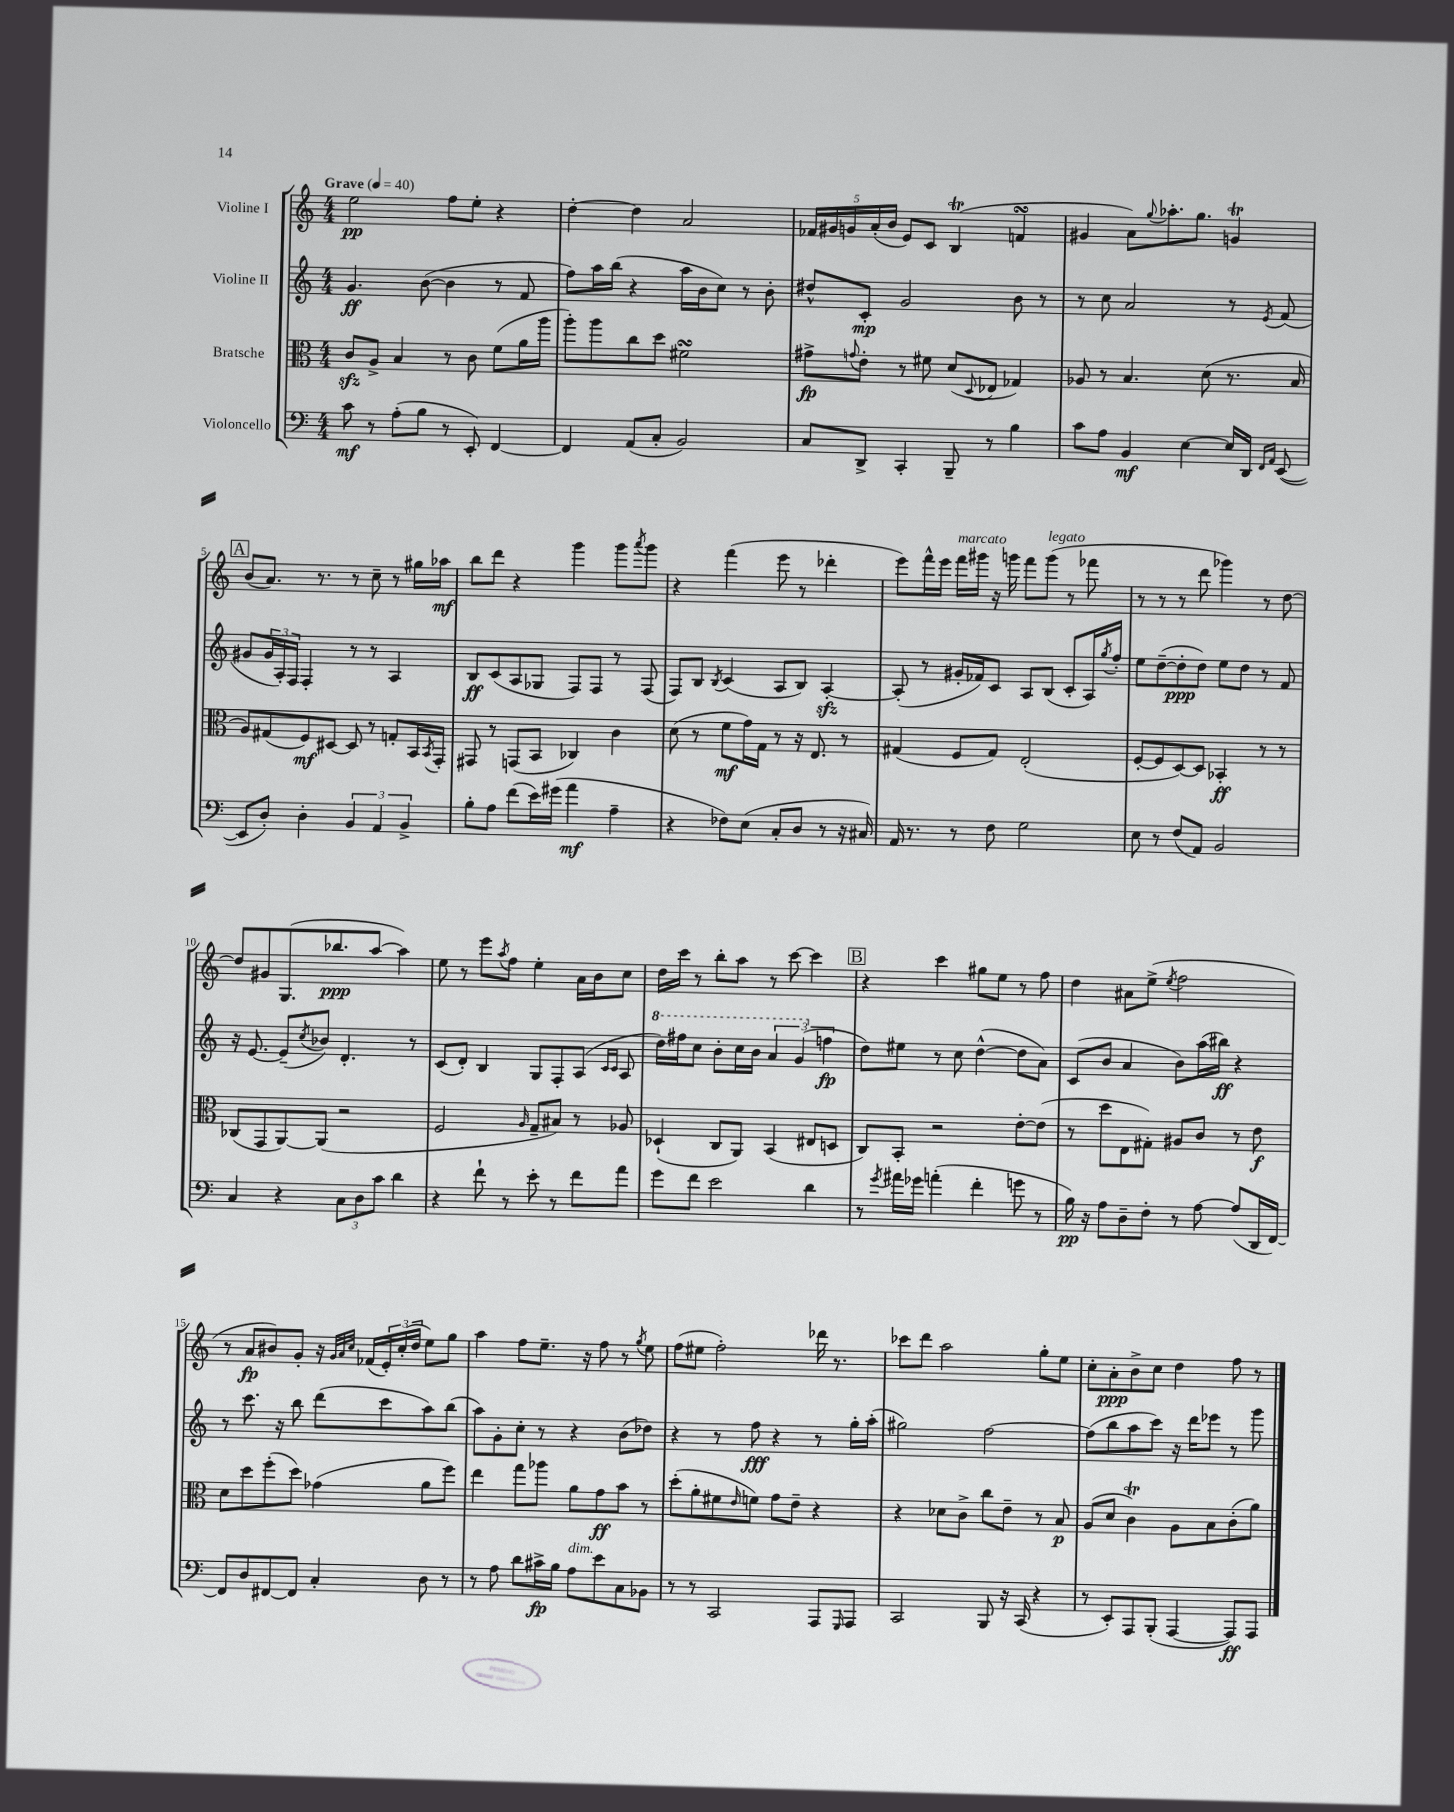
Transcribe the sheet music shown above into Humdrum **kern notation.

**kern	**kern	**kern	**kern
*staff4	*staff3	*staff2	*staff1
*clefF4	*clefC3	*clefG2	*clefG2
*k[]	*k[]	*k[]	*k[]
*M4/4	*M4/4	*M4/4	*M4/4
*MM40	*MM40	*MM40	*MM40
8c\	8c/L	4.g/	2ee\
8r	8A^/J	.	.
(8A'\L	4B/	.	.
8B\J	.	([8b\	.
8r	8r	4b\]	8ff\L
8EE'/)	8c\	.	8ee'\J
[4FF/	(8f\L	8r	4r
.	16a\L	8f/	.
.	16aa\JJ	.	.
=	=	=	=
4FF/]	8aa'\L)	8ff\L)	[4dd'\
.	8aa\	16aa\L	.
.	.	(16bb\JJ	.
(8AA/L	8cc\	4r	4dd\]
8C'/J	8dd\J	.	.
2BB/)	2f#\	16aa\LL	2a/
.	.	16b\J	.
.	.	8cc\J)	.
.	.	8r	.
.	.	8b'\	.
=	=	=	=
8C/L	8g#^\L	8dd#^^/L	20f-/LL
.	.	.	20g#/
.	.	.	20g/
.	8qqg/	.	.
8DD^/J	8e'\J	8c'/J	.
.	.	.	(20a'/
.	.	.	20b/JJ
4CC'/	8r	2g/	8e/L)
.	8f#\	.	8c/J
8BBB~/	(8d/L	.	(4B/
.	8qqD/	.	.
8r	8E-/J	.	.
4B\	4G-/)	8b\	4f/
.	.	8r	.
=	=	=	=
8c\L	8A-/	8r	4g#/
8A\J	8r	8cc\	.
4BB/	4.B/	2a/	8a\L)
.	.	.	8qqgg/
.	.	.	8.aa-'\
[4E\	.	.	.
.	.	.	8.gg\J
.	(8d\	.	.
16E/]LL	8.r	8r	4g/
16DD/JJ	.	.	.
16qqFF/LL	.	.	.
16qqAA/JJ	.	8qe/	.
([8EE/	.	(8f/	.
.	16B/	.	.
=	=	=	=
8EE/]L	8A/L)	8g#/L	(8b/L
8D'/J)	(8G#/	24g#/L	8.a/J)
.	.	24A'/)	.
.	.	24F/JJ	.
4D'\	8F/)	4F'/	.
.	.	.	8.r
.	[8D#/J	.	.
6BB/	8D#/]	8r	8r
.	8r	8r	8cc~\
6AA/	.	.	.
.	8G'/L	4A/	8r
6BB^/	.	.	.
.	16BB/L	.	16gg#\LL
.	8qBB/	.	.
.	16GG'/JJ	.	16aa-\JJ
=	=	=	=
8B'\L	8GG#/	8B/L	8bb\L
8A\J	8r	(8c/	8ddd\J
(8f\L	(8GG/L	8A/	4r
16e\L)	8BB/J	8G-/J	.
(16g#\JJ	.	.	.
4a\	4C-/)	8F/L)	4ggg\
.	.	8F/J	.
4A~\	4c\	8r	8ggg\L
.	.	.	8qaaa/
.	.	(8F/	8ggg\J
=	=	=	=
4r	(8d\	8F/L)	4r
.	8r	8B/J	.
.	.	8qB/	.
8F-\L)	8f\L	(4c/	(4fff\
(8E\J	16g\L)	.	.
.	16G\JJ	.	.
8C'/L	8r	8A/L	8eee\
8D/J	16r	8B/J)	8r
.	8.E/	.	.
8r	.	[4A'/	4ddd-'\
16r	8r	.	.
16C#/)	.	.	.
=	=	=	=
16AA/	(4G#/	(8A'/]	8eee\L)
8.r	.	.	.
.	.	8r	16fff^^\L
.	.	.	16eee\JJ
8r	8F/L	16g#'/LL	16fff\LL
.	.	16f-/J)	16ggg#\JJ
8F\	8G#/J)	8c/J	16r
.	.	.	16ggg\
2G\	(2E'/	8A/L	8fff\L
.	.	(8B/J	(8ggg\J
.	.	8c'/L	8r
.	.	16A/L)	8fff-\
.	.	8qgg/	.
.	.	16ff'/JJ	.
=	=	=	=
8E\	[8F'/L	8ee\L	8r
8r	8F/]	([8dd~\	8r
(8F/L	[8D/)	8dd'\]	8r
8AA/J)	8D/]J	8dd\J)	8ddd\
2BB/	4BB-'/	8ee\L	4ggg-\)
.	.	8dd\J	.
.	8r	8r	8r
.	8r	8f/	[8dd\
=	=	=	=
4C/	(8C-/L	16r	8dd/]L
.	.	[8.e/	.
.	8GG/	.	8g#/
4r	[8AA/)	(8e~/]L	(8.G/
.	.	8qcc/	.
.	(8AA/]J	8b-/J)	.
.	.	.	8.bb-/
12C\L	2r	4.d'/	.
12D\	.	.	.
.	.	.	[8aa/J
12c\J	.	.	.
4d\	.	.	4aa\])
.	.	8r	.
=	=	=	=
4r	2F/	(8c/L	8ee\
.	.	8d'/J)	8r
8f`\	.	4B/	8eee\L
.	.	.	8qaa/
8r	.	.	8ff\J
.	16qqA/	.	.
8e'\	8G~/L	8G/L	4ee'\
8r	8B#/J)	8F'/	.
8f\L	8r	(8A/J	16a\LL
.	.	.	16b\J
.	.	16qqc/LL	.
.	.	16qqc/JJ	.
8a\J	8A-/	8A/	8cc\J
=	=	=	=
8g\L	(4D-`/	16ddd\LL)	16dd\LL
.	.	16fff#\J	16ccc\JJ
8f\J	.	8ccc\J	8r
2e\	8C/L	8bb'\L	8bb'\L
.	8AA/J)	16ccc\L	8aa\J
.	.	16bb\JJ	.
.	(4BB/	6aa/	8r
.	.	.	[8ccc\
.	.	(6gg/	.
4d\	8E#/L	.	4ccc\]
.	.	6ff\	.
.	8D/J	.	.
=	=	=	=
8r	8C/L)	8dd\L)	4r
8qg/	.	.	.
16a#\LL	8BB'/J	8ee#\J	.
16g-\JJ	.	.	.
(4a'\	2r	8r	4ccc\
.	.	8cc\	.
4f'\	.	([4dd^^\	8gg#\L
.	.	.	8ee\J
8g\	[8e'\L	8dd\]L	8r
8r	(8e\]J	8a\J)	8ff\
=	=	=	=
16B\)	8r	(8c/L	4dd\
16r	.	.	.
8A\L	8dd\L	8b/J	.
8D~\	8E\	4a/	8a#\L
8F'\J	8G#'\J)	.	(8ee^\J
.	.	.	8qee/
8r	8A#/L	8b\L)	2ff\
[8A\	8c/J	(16aa\L	.
.	.	16bb#\JJ)	.
(8A/]L	8r	4r	.
16DD/L	8e\	.	.
[16FF/JJ)	.	.	.
=	=	=	=
8FF/]L	8d\L	8r	8r
8D/	8dd\	8.ccc\	8a/L
[8FF#/	(8ff'\	.	8b#/)
.	.	16r	.
8FF#/]J	8dd\J)	8bb\	8g'/J
4C'/	(4g-\	(8ddd\L	16r
.	.	.	32qqg/LLL
.	.	.	32qqa/
.	.	.	32qqcc/JJJ
.	.	.	(16f-/LL
.	.	8ccc\	24e'/)
.	.	.	(24cc'/
.	.	.	24dd/JJ
8D\	8a\L	8aa\)	8ee\L)
8r	8ff\J)	(8bb\J	8gg\J
=	=	=	=
8r	4ee\	8aa\L)	4aa\
8A\	.	8g'\	.
8d\L	8gg\L	8cc'\J	8ff\L
16c#^\L	8aa-\J	8r	8.ee~\J
16B\JJ	.	.	.
8A\L	8a\L	4r	.
.	.	.	16r
8e\	8g\	.	8ff\
8C\	8b\J	(8b\L	8r
.	.	.	8qgg/
8BB-\J	8r	8dd-\J)	8ee\
=	=	=	=
8r	(8dd'\L	4r	(8ff\L
8r	8a'\	.	8ee#\J
2CC/	8f#\	8r	2ff'\)
.	16qqe/	.	.
.	8f\J)	8ff\	.
.	8g\L	4r	.
.	8e~\J	.	.
8AAA/L	4r	8r	16ddd-\
.	.	.	8.r
16qqGGG/	.	.	.
8AAA/J	.	16gg'\LL	.
.	.	(16aa'\JJ	.
=	=	=	=
2CC/	4r	2gg#\)	8ccc-\L
.	.	.	8ddd\J
.	8d-\L	.	2aa\
.	8c^\J	.	.
8BBB/	8cc\L	[2ff\	.
16r	8e~\J	.	.
(16CC/	.	.	.
4r	8r	.	8gg'\L
.	8B/	.	8ee\J
=	=	=	=
8r	(8A/L	(8ff\]L	8cc'\L
8EE'/L)	8d/J	8bb\	8a'\
8AAA/	4c\)	8aa\	8b^\
(8BBB'/J	.	8ccc\J)	8cc\J
[4AAA/	8A\L	16r	4dd\
.	.	16ddd\LK	.
.	8B\	8eee-\J	.
8AAA/]L)	(8c'\	8r	8ff\
8AAA/J	8a\J)	8ggg\	8r
==	==	==	==
*-	*-	*-	*-
